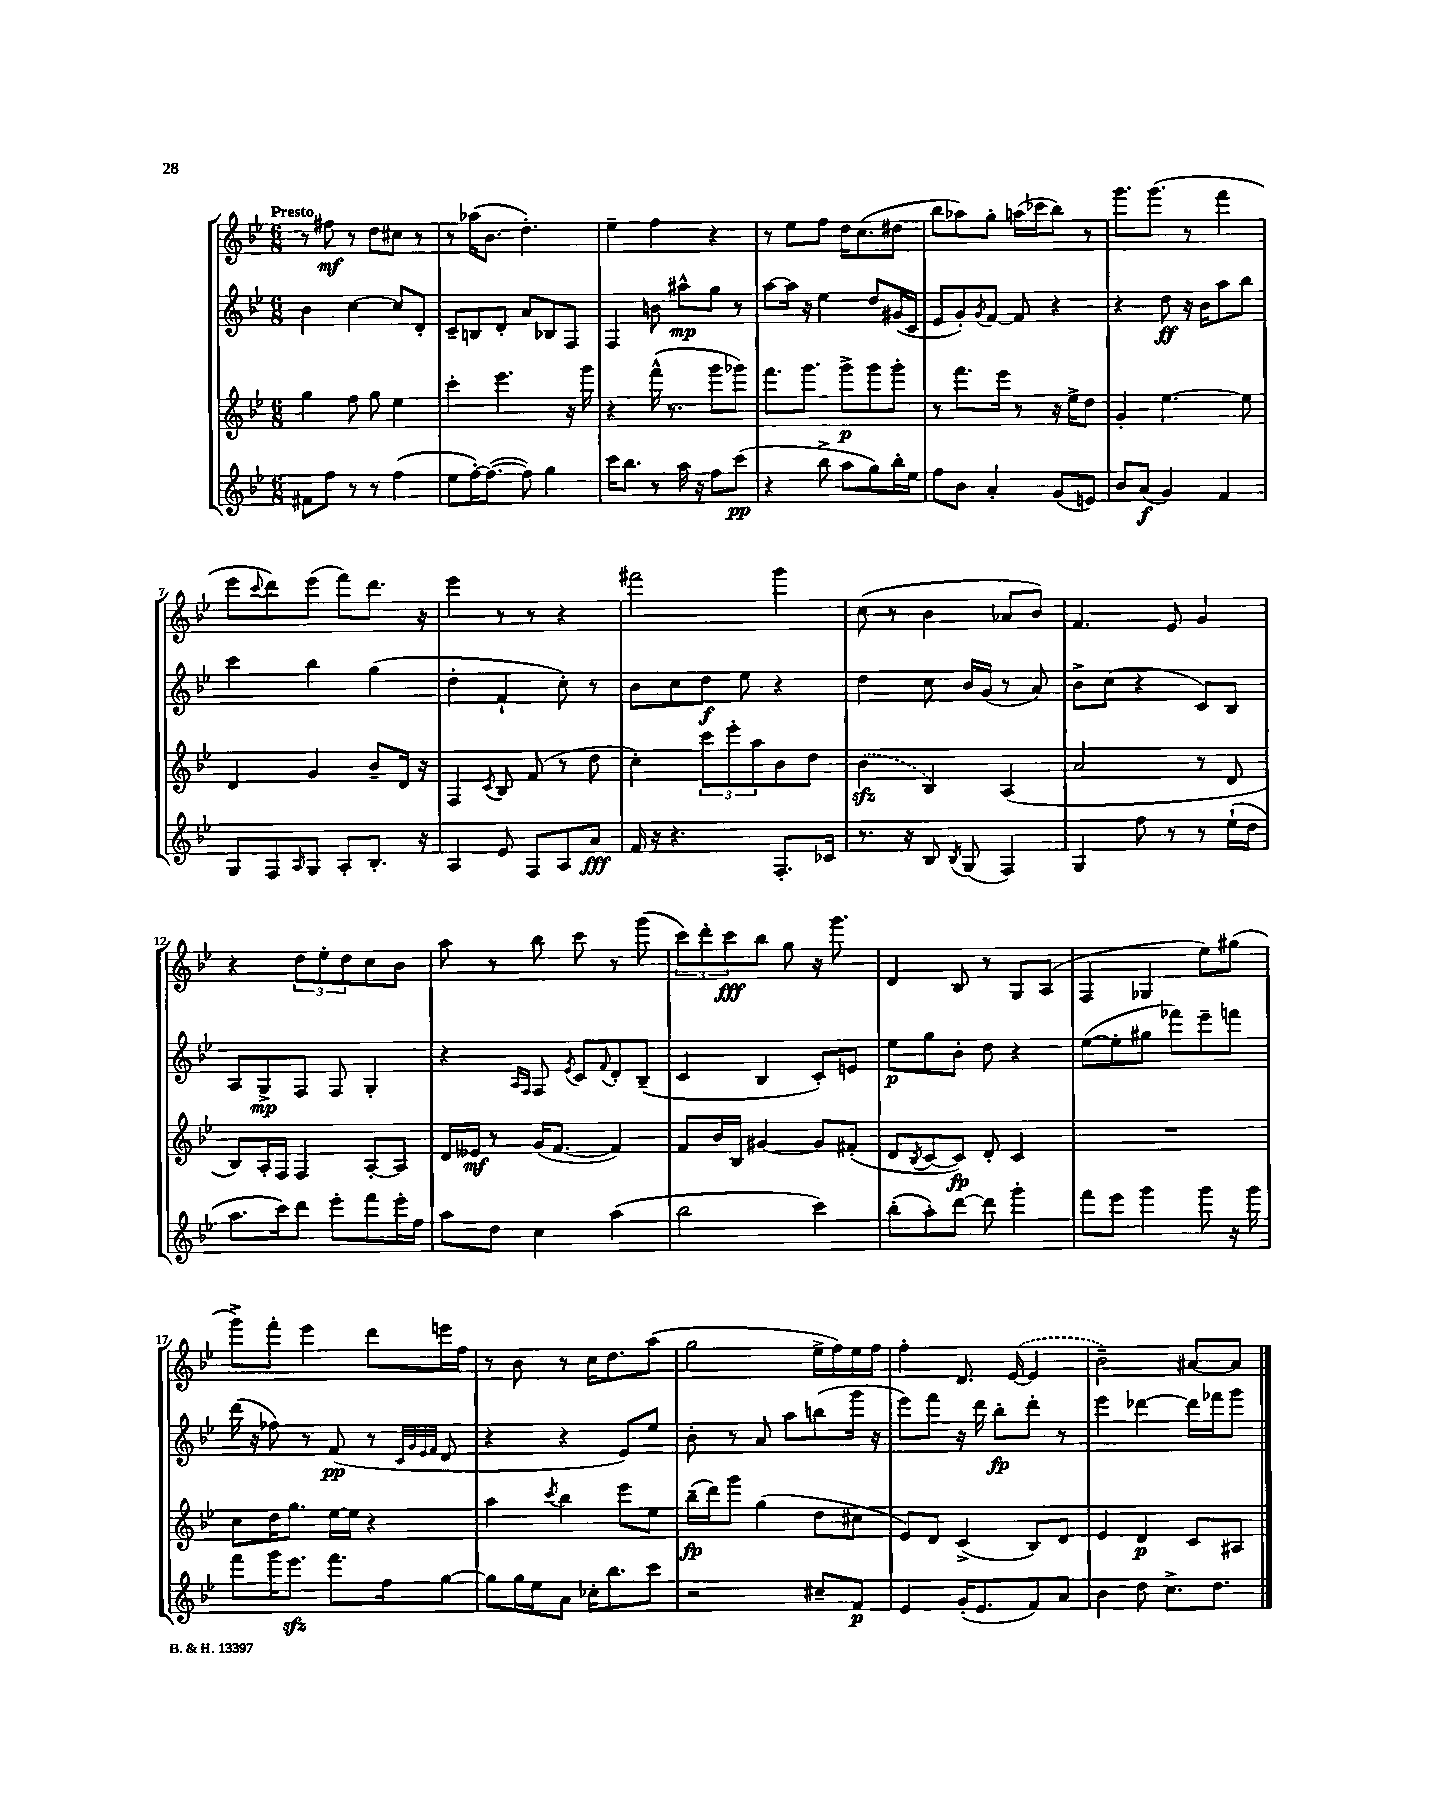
<<
\new StaffGroup <<
\new Staff = "s0" {
    \clef treble \key bes \major \numericTimeSignature \time 6/8 \tempo "Presto"
    r8 fis''8\mf r8 d''8 cis''8 r8 |
    r8 aes''16( bes'8. d''4.-.) |
    ees''4-- f''4 r4 |
    r8 ees''8 f''8 d''16 c''8.( dis''8 |
    bes''8 aes''8) g''8-. a''16( ces'''16 bes''8) r8 |
    g'''8. g'''8.( r8 f'''4 |
    ees'''8 \appoggiatura { c'''8 } d'''8) ees'''8( f'''8) d'''8. r16 |
    ees'''4 r8 r8 r4 |
    fis'''2 g'''4 |
    c''8( r8 bes'4 aes'8 bes'8) |
    f'4. ees'8 g'4 |
    r4 \tuplet 3/2 { d''8 ees''8-. d''8 } c''8 bes'8 |
    a''8 r8 bes''8 c'''8 r8 g'''8( |
    \tuplet 3/2 { c'''8) d'''8-. c'''8\fff } bes''8 g''8 r16 g'''8. |
    d'4 bes8 r8 g8 a8( |
    f4 ges4 ees''8) gis''8( |
    g'''8->) f'''8-. ees'''4 d'''8 e'''16 f''16 |
    r8 bes'8 r8 c''16 d''8. a''8( |
    g''2 ees''16-> f''16) ees''16 f''16 |
    f''4-. d'8. \once \slurDashed ees'16~( ees'4 |
    bes'2--) ais'8~ ais'8 \bar "|." |
}
\new Staff = "s1" {
    \clef treble \key bes \major \numericTimeSignature \time 6/8
    bes'4 c''4~ c''8 d'8-. |
    c'8-- b8 d'8-. a'8 bes8 f8 |
    f4 b'8 ais''8-^\mp g''8 r8 |
    a''8~ a''16 r16 ees''4 d''8 gis'16( c'16 |
    ees'8 g'8-.) \acciaccatura { g'8 } f'8~ f'8 r4 |
    r4 d''8\ff r16 bes'16 a''8 bes''8 |
    c'''4 bes''4 g''4( |
    d''4-. f'4-! c''8-.) r8 |
    bes'8 c''8 d''8\f ees''8 r4 |
    d''4 c''8 bes'16 g'16( r8 a'8) |
    bes'8-> c''8( r4 c'8) bes8 |
    a8 g8->\mp f8 f8 g4-. |
    r4 \grace { a16 f16 } f8 \acciaccatura { ees'8 } c'8 \appoggiatura { f'8 } d'8-. bes8--( |
    c'4 bes4 c'8-.) e'8 |
    ees''8\p g''8 bes'8-. d''8 r4 |
    ees''8~( ees''8-. gis''8 fes'''8) ees'''8-- f'''8 |
    d'''16( r16 fes''8) r8 f'8\pp( r8 \grace { c'32 g'32 ees'32 f'32 } d'8 |
    r4 r4 ees'8) ees''8 |
    bes'8-. r8 a'8 a''8 b''8( g'''16 r16 |
    ees'''8) f'''8 r16 d'''16 bes''8-.\fp d'''8-. r8 |
    ees'''4 des'''4~ des'''16 fes'''16 g'''8 \bar "|." |
}
\new Staff = "s2" {
    \clef treble \key bes \major \numericTimeSignature \time 6/8
    g''4 f''8 g''8 ees''4 |
    c'''4-. ees'''4. r16 g'''16 |
    r4 f'''16-^( r8. g'''8 ges'''8) |
    f'''8. g'''8. g'''8->\p g'''8 g'''8-. |
    r8 f'''8. ees'''16 r8 r16 ees''16-> d''8 |
    g'4-. ees''4.~ ees''8 |
    d'4 g'4 bes'8-- d'16 r16 |
    f4 \acciaccatura { c'8 } bes8 f'8( r8 d''8 |
    c''4-.) \tuplet 3/2 { c'''8 ees'''8-. a''8 } bes'8 d''8 |
    \once \slurDashed bes'4\sfz( bes4) a4( |
    a'2 r8 d'8 |
    bes8) a16-. f16 f4 a8~-. a8 |
    d'16 eeses'16\mf r8 g'16( f'8.~ f'4) |
    f'8 bes'16 bes16 gis'4~ gis'8 fis'8-.( |
    d'8 \acciaccatura { bes8 } c'8~ c'8\fp) d'8-. c'4 |
    R2. |
    c''8 d''16 g''8. ees''16~ ees''16 r4 |
    a''4 \acciaccatura { c'''8 } bes''4 ees'''8 ees''8 |
    bes''16--\fp( d'''16) g'''8 g''4( d''8 cis''8 |
    ees'8) d'8 c'4->( bes8) d'8 |
    ees'4 d'4\p c'8 ais8 \bar "|." |
}
\new Staff = "s3" {
    \clef treble \key bes \major \numericTimeSignature \time 6/8
    fis'8 f''8 r8 r8 f''4( |
    ees''8 f''16~-.) f''8.~( f''8) g''4 |
    c'''16 bes''8. r8 a''16 r16 f''8 c'''8\pp( |
    r4 bes''8-> a''8 g''8) bes''16-. ees''16 |
    f''8 bes'8 a'4-. g'8( e'8) |
    bes'8 a'8\f( g'4) f'4 |
    g8 f8 \grace { a16 } g8 a8-. bes8.-. r16 |
    a4 ees'8 f8 a8 a'8\fff |
    f'16 r16 r4. f8.-. ces'16 |
    r8. r16 bes8 \acciaccatura { bes8 } g8( f4) |
    g4 f''8 r8 r8 ees''16-!( d''16 |
    a''8. c'''16) d'''8 ees'''8-. f'''8 ees'''16-. f''16 |
    a''8 d''8 c''4 a''4( |
    bes''2 c'''4) |
    bes''8-.( a''8-.) d'''8~ d'''8 g'''4-. |
    f'''8 ees'''8 g'''4 g'''8 r16 g'''16 |
    f'''8 g'''16 ees'''8.\sfz f'''8. f''16 g''8~ |
    g''8 g''16 ees''16 a'8 ces''16-. bes''8. c'''8 |
    r2 cis''8-- f'8\p |
    ees'4 g'16-.( ees'8. f'8) a'8 |
    bes'4 d''8 c''8.-> d''8. \bar "|." |
}
>>
>>
